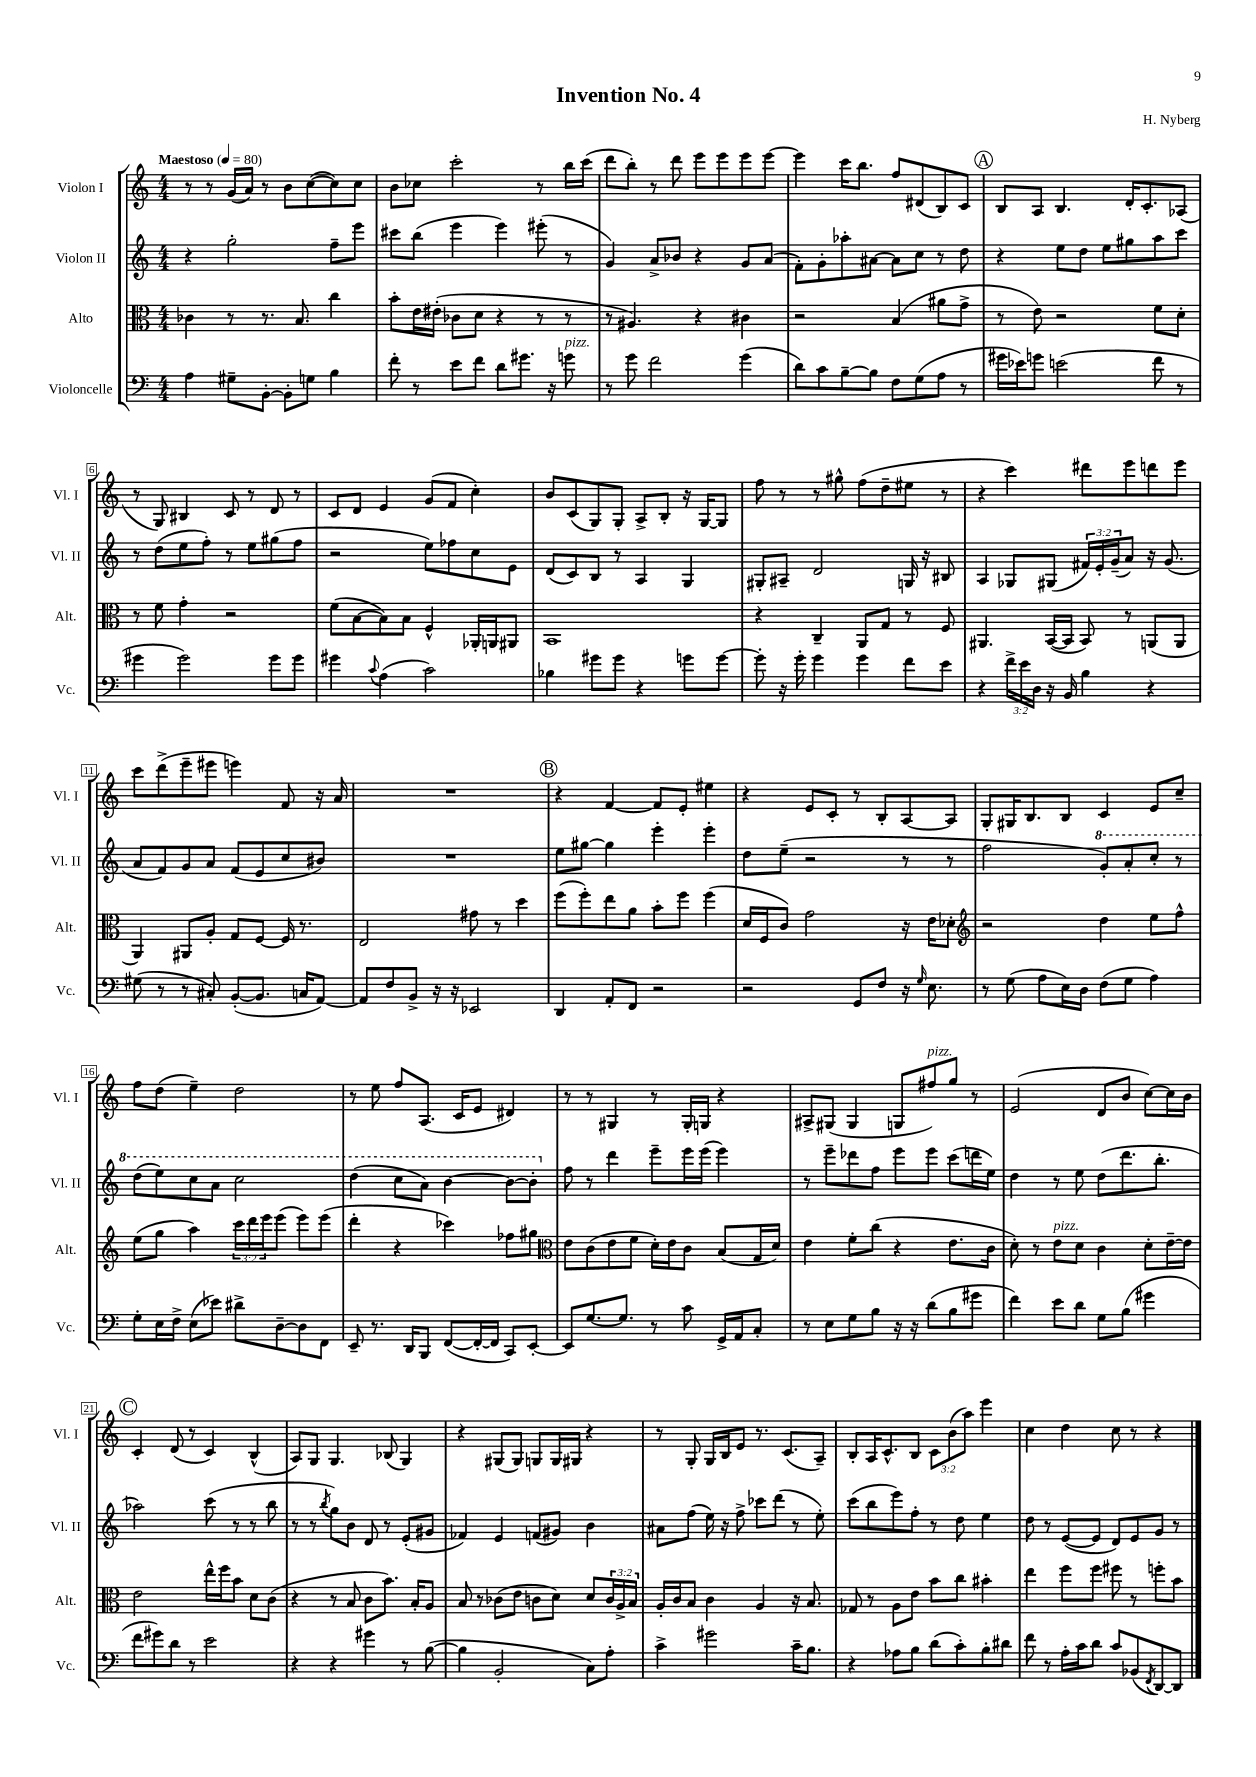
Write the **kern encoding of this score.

**kern	**kern	**kern	**kern
*staff4	*staff3	*staff2	*staff1
*clefF4	*clefC3	*clefG2	*clefG2
*k[]	*k[]	*k[]	*k[]
*M4/4	*M4/4	*M4/4	*M4/4
*MM80	*MM80	*MM80	*MM80
4A	4c-	4r	8r
.	.	.	8r
8G#~	8r	2gg'	(16g
.	.	.	16a)
[8BB'	8.r	.	8r
8BB']	.	.	8b
.	8.B	.	.
8G	.	.	([8cc
4B	4cc	8ff~	8cc])
.	.	8eee	8cc
=	=	=	=
8f'	8b'	8ccc#	8b
8r	16e	(8bb	8cc-
.	(16e#'	.	.
8e	8c-	4eee	2ccc'
8f	8d	.	.
8d	4r	4eee)	.
8.g#	.	.	.
.	8r	(8eee#'	8r
16r	.	.	.
8g	8r	8r	16bb
.	.	.	(16ccc
=	=	=	=
8r	8r	4g)	8ddd
8g	4.A#)	.	8bb')
2f	.	8a^	8r
.	.	8b-	8ddd
.	4r	4r	8eee
.	.	.	8eee
(4g	4c#	8g	8eee
.	.	(8a	[8eee
=	=	=	=
8d)	2r	8f')	4eee]
8c	.	8g'	.
[8B~	.	8aa-'	16ccc
.	.	.	8.bb
8B]	.	[8a#	.
8F	(4B	8a#]	8ff
(8G	.	8cc	(8d#
8A	8a#	8r	8B)
8r	8g^	8dd	8c
=	=	=	=
16g#	8r	4r	8B
16e-)	.	.	.
8g	8e)	.	8A
(2e	2r	8ee	4.B
.	.	8dd	.
.	.	8ee	.
.	.	8gg#	16d'
.	.	.	8.c'
8f	8f	8aa	.
8r	8d'	8ccc	(8A-
=	=	=	=
4g#	8r	8r	8r
.	8f	(8dd	8G)
2g#)	4g'	8ee	4B#
.	.	8ff')	.
.	2r	8r	8c
.	.	8ee	8r
8g#	.	(8gg#	8d
8g#	.	8ff	8r
=	=	=	=
4g#	(8f	2r	8c
.	[8B	.	8d
8qqc	.	.	.
(4A	8B])	.	4e
.	8B	.	.
2c)	4F^^	8ee)	(8g
.	.	8ff-	8f
.	16AA-'	8cc	4cc')
.	16AA	.	.
.	8AA#	8e	.
=	=	=	=
4B-	1BB	(8d	8b
.	.	8c)	(8c
8g#	.	8B	8G)
8g#	.	8r	8G'
4r	.	4A	8A^
.	.	.	8B'
8g	.	4G	16r
.	.	.	[16G
[8g	.	.	8G]
=	=	=	=
8g']	4r	8G#'	8ff
16r	.	8A#~	8r
16g'	.	.	.
4g	4C~	2d	8r
.	.	.	8gg#^^
4g	8AA	.	(8ff
.	8G	.	8dd~
8f	8r	16G	8ee#
.	.	16r	.
8e	8F	8B#	8r
=	=	=	=
4r	4.AA#	4A	4r
24f^	.	8G-	4ccc)
24e	.	.	.
24D	.	.	.
16r	([16BB	(8G#	.
16BB	16BB]	.	.
4B	8BB)	24f#)	8ddd#
.	.	24e'	.
.	.	(24g~	.
.	8r	8a)	8eee
4r	(8AA	16r	8ddd
.	.	(8.g	.
.	8AA	.	8eee
=	=	=	=
(8G#	4AA)	8a	8ccc
8r	.	8f)	(8ddd^
8r	8AA#	8g	8eee~
8C#')	8A'	8a	8eee#
([8BB'	8G	(8f	4eee)
8.BB]	[8F	8e	.
.	16F]	8cc	8f
16C	8.r	.	.
[8AA)	.	8b#)	16r
.	.	.	16a
=	=	=	=
8AA]	2E	1r	1r
8F	.	.	.
8BB^	.	.	.
16r	.	.	.
16r	.	.	.
2EE-	8g#	.	.
.	8r	.	.
.	4dd	.	.
=	=	=	=
4DD	(8ff	8ee	4r
.	8ff')	[8gg#	.
8AA'	8ee	4gg#]	[4f
8FF	8a	.	.
2r	8b'	4eee'	8f]
.	8ff	.	8e'
.	(4ff	4eee'	4ee#
=	=	=	=
2r	16d	8dd	4r
.	16F	.	.
.	8c)	(8ee~	.
.	2g	2r	8e
.	.	.	8c'
8GG	.	.	8r
8F	.	.	8B'
16r	16r	8r	[8A
16qqG	.	.	.
8.E	16e	.	.
.	8d-'	8r	8A]
=	=	=	=
*	*clefG2	*	*
8r	2r	2ff	8G'
(8G	.	.	16G#
.	.	.	8.B
8A	.	.	.
16E)	.	.	8B
16D	.	.	.
(8F	4dd	8gg')	4c
8G	.	8aa'	.
4A)	8ee	8ccc'	8e
.	8ff^^	8r	8cc~
=	=	=	=
8G'	(8ee	(8ddd	8ff
16E	8gg	8eee)	(8dd
16F^	.	.	.
(8E	4aa)	8ccc	4ee~)
8e-)	.	8aa	.
8d#^	24ccc	2ccc	2dd
.	24ddd	.	.
.	24eee	.	.
[8D~	(8eee	.	.
8D]	8eee)	.	.
8FF	(8eee	.	.
=	=	=	=
8EE~	4ddd'	(4ddd	8r
8.r	.	.	8ee
.	4r	8ccc	8ff
16DD	.	.	.
8BBB	.	8aa)	(8.A
([8FF	4ccc-)	[4bb	.
.	.	.	16c
16FF'_	.	.	8e
16FF]	.	.	.
8CC)	8ff-	8bb_	4d#)
[8EE'	8gg#	8bb']	.
=	=	=	=
*	*clefC3	*	*
8EE]	8e	8ff	8r
[8.G	(8c	8r	8r
.	8e	4ddd	4G#
8.G]	.	.	.
.	8f	.	.
8r	16d')	8eee~	8r
.	16e	.	.
8c	8c	16eee	16G#'
.	.	(16eee	16G
16GG^	(8B	4eee)	4r
16AA	.	.	.
8C'	16G	.	.
.	16d)	.	.
=	=	=	=
8r	4e	8r	8A#^
8E	.	8eee~	(8G#
8G	8f'	8ddd-	4G#
8B	(8cc	8ff	.
16r	4r	8eee	8G
16r	.	.	.
(8d	.	8eee	8ff#)
8B	8.e	(8ccc	8gg
8g#	.	16ddd	8r
.	16c	16ee)	.
=	=	=	=
4f)	8d')	4dd	(2e
.	8r	.	.
8e	8e	8r	.
8d	8d	8ee	.
8G	4c	(8dd	8d
(8B	.	8.ddd	8b
4g#	8d'	.	[8cc)
.	.	8.bb'	.
.	[16e~	.	16cc]
.	16e]	.	16b
=	=	=	=
8f	2e	2aa-)	4c'
8g#)	.	.	.
8d	.	.	(8d
8r	.	.	8r
2e	16ee^^	(8ccc	4c)
.	16ff	.	.
.	8b	8r	.
.	8d	8r	(4B^^
.	(8c	8bb	.
=	=	=	=
4r	4r	8r	8A)
.	.	8r	8G
.	.	8qbb	.
4r	8r	8gg)	4.G
.	8B	8b	.
4g#	8c	8d	.
.	8.b)	8r	(8B-
8r	.	(8e'	4G)
.	16B'	.	.
([8B	8A	8g#	.
=	=	=	=
4B]	8B	4f-)	4r
.	8r	.	.
2BB'	(8c-	4e	(8G#
.	8e	.	8G#)
.	8c	(8f	8G
.	8d)	8g#)	16G
.	.	.	16G#
8C)	8d	4b	4r
8A'	24c	.	.
.	24A^	.	.
.	24B	.	.
=	=	=	=
4c^	16A'	8a#	8r
.	16c	.	.
.	8B	(8ff	8G'
2g#	4c	16ee)	16G
.	.	16r	16B
.	.	8ff^	8e
.	4A	8ccc-	8.r
.	.	(8ddd	.
.	.	.	(8.c
16c~	16r	8r	.
8.B	8.B	.	.
.	.	8ee')	8A~)
=	=	=	=
4r	8G-	(8ccc	8B'
.	8r	8bb	16A
.	.	.	8.c^^
8A-	8A	8eee)	.
8B	8e	8ff'	8B
(8d	8b	8r	12c
.	.	.	(12b
8c')	8cc	8dd	.
.	.	.	12aa)
8B'	4b#'	4ee	4eee
8d#	.	.	.
=	=	=	=
8f	4ee	8dd	4cc
8r	.	8r	.
16A'	8ff	([8e	4dd
16c	.	.	.
8d	8ff	8e]	.
8c	8ff#	8d)	8cc
(8BB-	8r	8e	8r
8qFF	.	.	.
[8DD)	8ff'	8g	4r
8DD]	8b	8r	.
==	==	==	==
*-	*-	*-	*-
